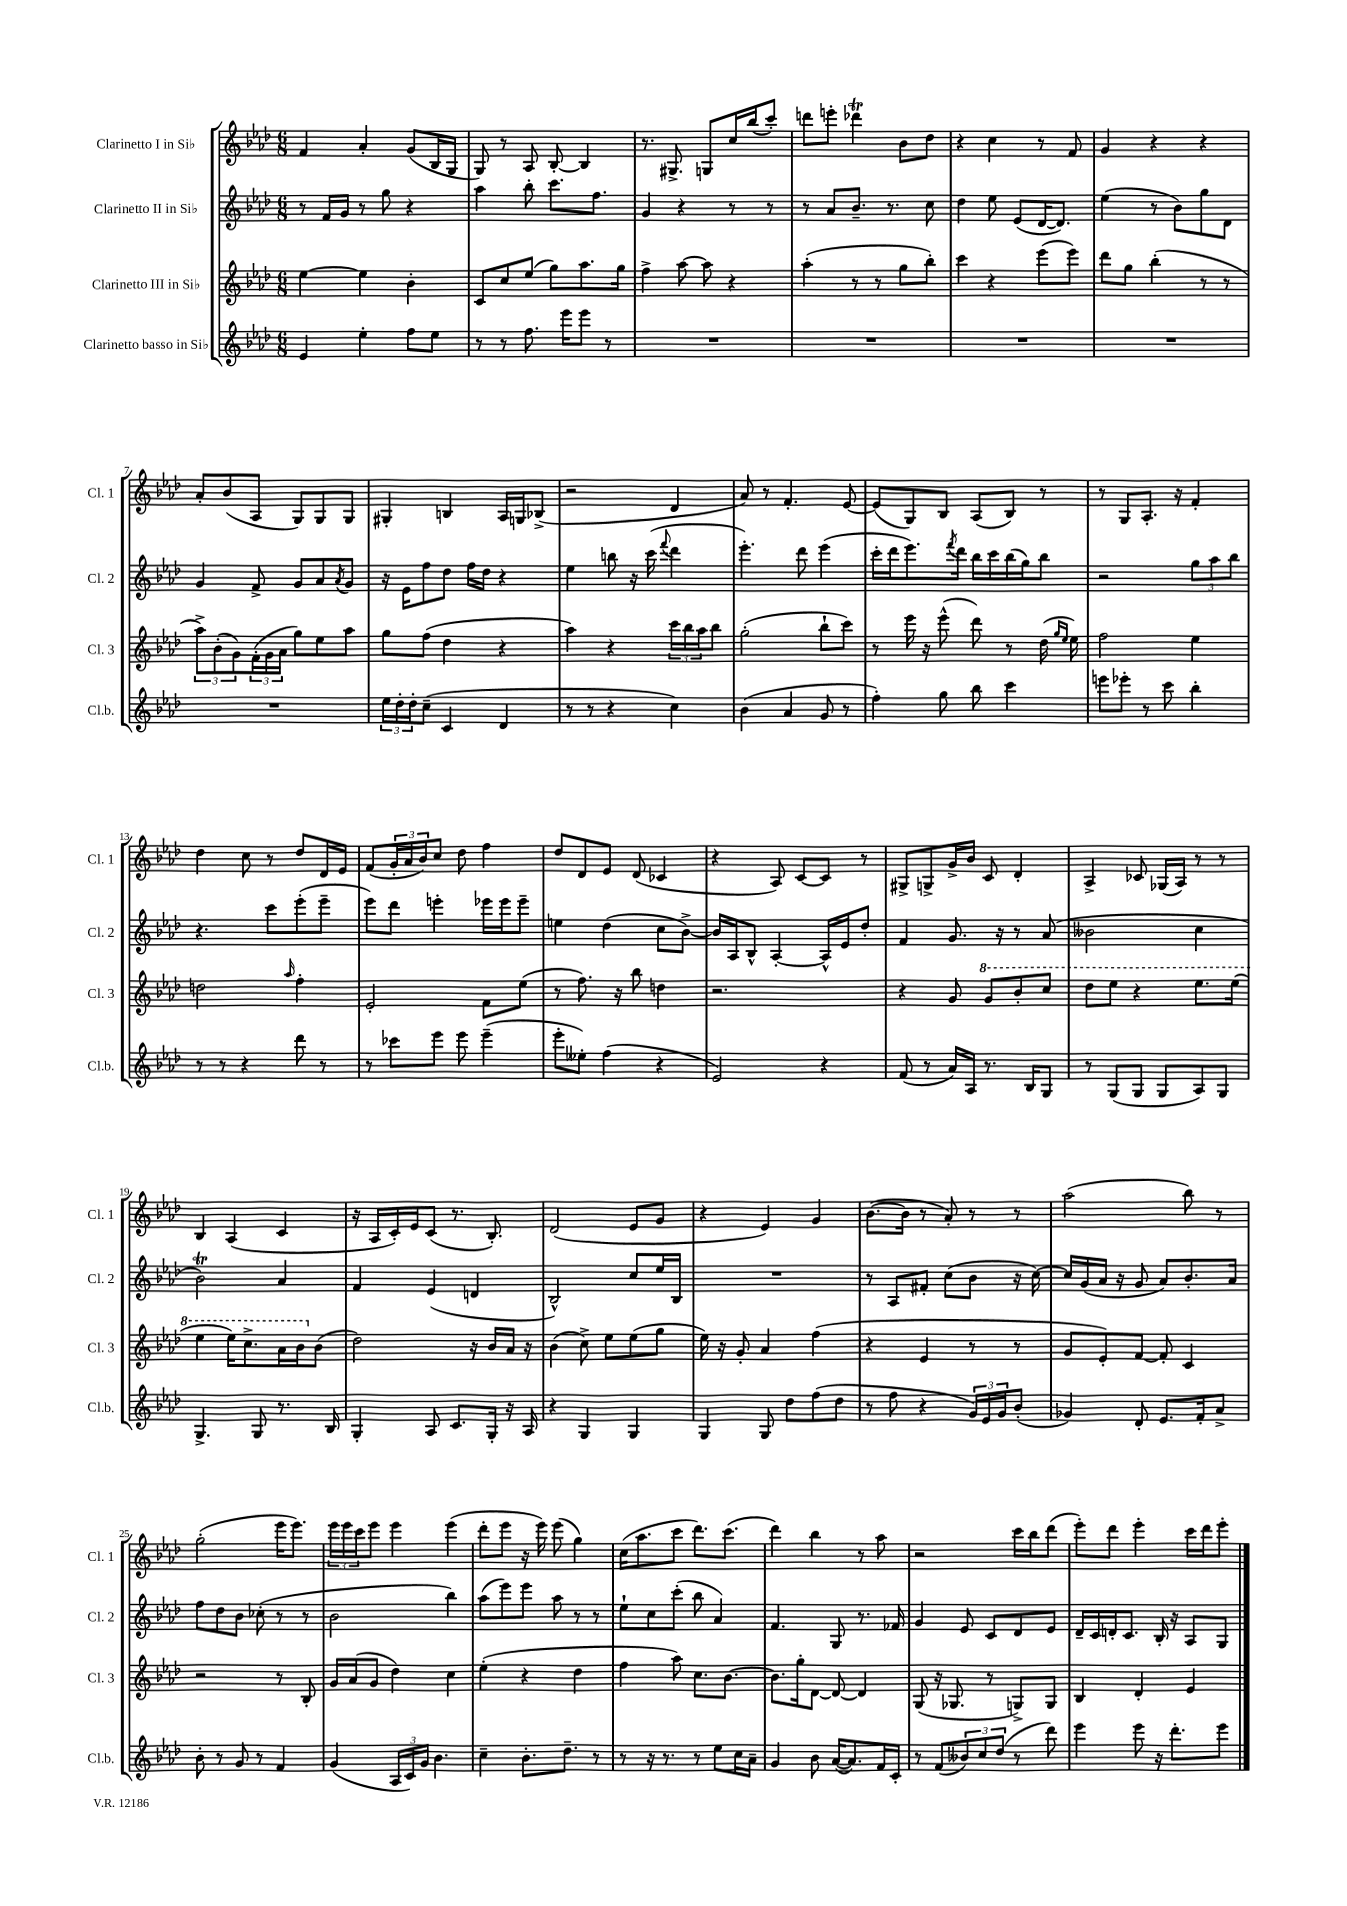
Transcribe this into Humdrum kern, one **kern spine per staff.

**kern	**kern	**kern	**kern
*part4	*part3	*part2	*part1
*staff4	*staff3	*staff2	*staff1
*I"Clarinetto basso in Si♭	*I"Clarinetto III in Si♭	*I"Clarinetto II in Si♭	*I"Clarinetto I in Si♭
*I'Cl.b.	*I'Cl. 3	*I'Cl. 2	*I'Cl. 1
*clefG2	*clefG2	*clefG2	*clefG2
*k[b-e-a-d-]	*k[b-e-a-d-]	*k[b-e-a-d-]	*k[b-e-a-d-]
*M6/8	*M6/8	*M6/8	*M6/8
=1	=1	=1	=1
4e-/	[4ee-\	8r	4f/
.	.	16f/LL	.
.	.	16g/JJ	.
4ee-'\	4ee-\]	8r	4a-'/
.	.	8gg\	.
8ff\L	4b-'\	4r	(8g/L
8ee-\J	.	.	16B-/L
.	.	.	16G/JJ
=2	=2	=2	=2
8r	8c/L	4aa-\	8G/)
8r	8cc/	.	8r
8.ff\	(8ee-/J	8bb-'\	8A-/
.	8gg\L)	8.ccc\L	[8B-'/
16eee-\KL	.	.	.
8eee-\J	8.aa-\	.	4B-/]
.	.	8.ff\J	.
8r	.	.	.
.	16gg\Jk	.	.
=3	=3	=3	=3
2.r	4ff^\	4g/	8.r
.	.	.	8.G#X^/
.	[8aa-\	4r	.
.	8aa-\]	.	8Gn/L
.	4r	8r	16cc/L
.	.	.	(16bb-/J
.	.	8r	8ccc'/J)
=4	=4	=4	=4
2.r	(4aa-'\	8r	8dddn\L
.	.	8a-/L	8eeen'\J
.	8r	8.b-~/J	4ddd-XT\
.	8r	.	.
.	.	8.r	.
.	8gg\L	.	8b-\L
.	8bb-'\J)	8cc\	8dd-\J
=5	=5	=5	=5
2.r	4ccc\	4dd-\	4r
.	4r	8ee-\	4cc\
.	.	(8e-/L	.
.	(8eee-\L	[16d-/K	8r
.	.	8.d-/J])	.
.	8eee-\J)	.	8f/
=6	=6	=6	=6
2.r	8ddd-\L	(4ee-\	4g/
.	8gg\J	.	.
.	(4bb-'\	8r	4r
.	.	8b-\L)	.
.	8r	8gg\	4r
.	8r	8d-\J	.
!!LO:LB:g=z
=7	=7	=7	=7
2.r	12aa-^\L)	4g/	8a-'/L
.	(12b-'\	.	.
.	.	.	(8b-/
.	12g\)	.	.
.	(24f'\L	8f^/	8A-/J
.	24g\	.	.
.	24a-\JJ	.	.
.	8gg\L)	8g/L	8G/L)
.	8ee-\	8a-/	8G/
.	.	8qa-/	.
.	8aa-\J	8g/J	8G/J
=8	=8	=8	=8
24ee-\LL	8gg\L	16r	4G#X'/
24dd-'\	.	.	.
.	.	16e-\KL	.
24dd-'\J	.	.	.
(8cc~\J	(8ff\J	8ff\	.
4c/	4dd-\	8dd-\J	4Bn/
.	.	16ff\LL	.
.	.	16dd-\JJ	.
4d-/	4r	4r	16A-/LL
.	.	.	16Gn/J
.	.	.	(8B-X^/J
=9	=9	=9	=9
8r	4aa-\)	4ee-\	2r
8r	.	.	.
4r	4r	8bbn\	.
.	.	16r	.
.	.	(16ccc\	.
.	.	8qqfff/	.
4cc\)	24ccc\LL	4ddd-\	4d-/
.	24bb-\	.	.
.	24aa-\J	.	.
.	8bb-\J	.	.
=10	=10	=10	=10
(4b-\	(2gg'\	4.eee-'\)	8a-/)
.	.	.	8r
4a-/	.	.	4.f'/
.	.	8ddd-\	.
8g/	8bb-`\L	(4eee-\	.
8r	8ccc\J)	.	[8e-/
=11	=11	=11	=11
4ff'\)	8r	16ccc'\LL	(8e-/L]
.	.	16ddd-\J	.
.	16eee-\	8.eee-\)	8G/)
.	16r	.	.
8gg\	(8eee-^^\	.	8B-/J
.	.	8qfff/	.
.	.	16ddd-\Jk	.
8bb-\	8ddd-\)	16bb-\LL	(8A-/L
.	.	16ccc\	.
4ccc\	8r	(16bb-\	8B-/J)
.	.	16gg\J)	.
.	(16dd-\	8bb-\J	8r
.	16qqgg/LL	.	.
.	16qqee-/JJ	.	.
.	16ee-\)	.	.
=12	=12	=12	=12
8eeen\L	2ff\	2r	8r
8eee-X'\J	.	.	8G/L
8r	.	.	8.A-'/J
8ccc\	.	.	.
.	.	.	16r
4bb-'\	4ee-\	12gg\L	4f'/
.	.	12aa-\	.
.	.	12bb-\J	.
!!LO:LB:g=z
=13	=13	=13	=13
8r	2ddn\	4.r	4dd-\
8r	.	.	.
4r	.	.	8cc\
.	.	8ccc\L	8r
.	16qqaa-/	.	.
8ddd-\	4ff'\	(8eee-'\	8dd-/L
8r	.	8eee-~\J	16d-/L
.	.	.	16e-/JJ
=14	=14	=14	=14
8r	2e-'/	8eee-\L)	(8f/L
8ccc-X\L	.	8ddd-\J	24g'/L
.	.	.	24a-/
.	.	.	24b-/J)
8eee-\J	.	4eeen'\	8cc/J
8eee-\	.	.	8dd-\
(4eee-~\	8f\L	16eee-X\LL	4ff\
.	.	16eee-\J	.
.	(8ee-\J	8eee-~\J	.
=15	=15	=15	=15
8eee-'\L	8r	4een\	8dd-/L
8ee--X'\J)	8.ff\)	.	8d-/
(4ff\	.	(4dd-\	8e-/J
.	16r	.	.
.	8bb-\	.	(8d-/
4r	4ddn\	8cc\L	4c-X/
.	.	[8b-^\J)	.
=16	=16	=16	=16
2e-/)	2.r	16b-/LL]	4r
.	.	16A-/J	.
.	.	8B-^^/J	.
.	.	[4A-'/	8A-/)
.	.	.	[8c/L
4r	.	16A-^^/LL]	8c/J]
.	.	16e-/J	.
.	.	8dd-'/J	8r
=17	=17	=17	=17
(8f/	4r	4f/	8G#X^/L
8r	.	.	8Gn^/
16a-/LL)	8g/	8.g/	16g^/L
16A-/JJ	.	.	16b-/JJ
*	*8va	*	*
8.r	8gg/L	.	8c/
.	.	16r	.
.	8bb-'/	8r	4d-'/
16B-/KL	.	.	.
8G/J	8ccc/J	(8a-/	.
=18	=18	=18	=18
8r	8ddd-\L	2b--X\	4A-^/
(8G/L	8eee-\J	.	.
8G/J	4r	.	8c-X/
8G/L	.	.	(16G-X/LL
.	.	.	16A-/JJ)
8A-/)	8.eee-\L	4cc\	8r
8G/J	.	.	8r
.	(16eee-\Jk	.	.
!!LO:LB:g=z
=19	=19	=19	=19
4.G^/	4eee-\	2b-T\)	4B-/
.	16eee-\KL)	.	(4A-/
.	8.ccc^\	.	.
8G/	.	.	.
8.r	16aa-\L	4a-/	4c/
.	16bb-\J	.	.
*	*X8va	*	*
.	(8b-\J	.	.
16B-/	.	.	.
=20	=20	=20	=20
4G'/	2dd-\)	4f/	16r
.	.	.	16A-/LL
.	.	.	16c'/)
.	.	.	16e-/J
8A-/	.	(4e-/	(8c/J
8.c/L	.	.	8.r
.	16r	4dn/	.
16G'/Jk	16b-/LL	.	8.B-'/)
16r	16a-/JJ	.	.
16A-/	16r	.	.
=21	=21	=21	=21
4r	(4b-\	2B-^^/)	(2d-/
4G/	8cc^\)	.	.
.	8ee-\L	.	.
4G/	(8ee-\	8cc/L	8e-/L
.	8gg\J	16ee-/L	8g/J
.	.	16B-/JJ	.
=22	=22	=22	=22
4G/	16ee-\)	2.r	4r
.	16r	.	.
.	8g'/	.	.
8G/	4a-/	.	4e-/)
8dd-\L	.	.	.
(8ff\	(4ff\	.	4g/
8dd-\J	.	.	.
=23	=23	=23	=23
8r	4r	8r	([8.b-\L
8ff\	.	8A-/L	.
.	.	.	16b-\Jk]
4r	4e-/	8f#X'/J	8r
.	.	(8cc\L	8a-'/)
24g/LL)	8r	8b-\J	8r
24e-/	.	.	.
24g/J	.	.	.
(8b-'/J	8r	16r	8r
.	.	[16cc\)	.
=24	=24	=24	=24
4g-X/)	8g/L	16cc/LL]	(2aa-\
.	.	(16g/	.
.	8e-'/)	16a-/JJ	.
.	.	16r	.
8d-'/	[8f/J	8g/	.
8.e-/L	8f'/]	8a-/L)	.
.	4c/	8.b-'/	8bb-\)
16f'/k	.	.	.
8a-^/J	.	.	8r
.	.	16a-/Jk	.
!!LO:LB:g=z
=25	=25	=25	=25
8b-'\	2r	8ff\L	(2gg'\
8r	.	8dd-\	.
8g/	.	8b-\J	.
8r	.	(8cc-X'\	.
4f/	8r	8r	16eee-\KL
.	.	.	8.eee-\J)
.	8B-'/	8r	.
=26	=26	=26	=26
(4g/	16g/LL	2b-\	24eee-\LL
.	.	.	24eee-\
.	(16a-/J	.	.
.	.	.	24ccc\J
.	8g/J	.	8eee-\J
24A-/LL	4dd-\)	.	4eee-\
24c/)	.	.	.
24g/JJ	.	.	.
4.b-\	.	.	.
.	4cc\	4bb-\)	(4eee-\
=27	=27	=27	=27
4cc~\	(4ee-'\	(8aa-\L	8ddd-'\L
.	.	8eee-\)	8eee-\J
8.b-'\L	4r	8eee-\J	16r
.	.	.	16eee-\)
.	.	8aa-\	(8eee-\
8.dd-~\J	.	.	.
.	4dd-\	8r	4gg\)
8r	.	8r	.
=28	=28	=28	=28
8r	4ff\	8ee-`\L	(16cc\KL
.	.	.	8.aa-\
16r	.	8cc\	.
8.r	.	.	.
.	8aa-\)	(8ccc'\J	8ccc\J
8r	8.cc\L	8bb-\	8.ddd-\L)
8ee-\L	.	4a-/)	.
.	[8.b-\J	.	(8.ccc\J
16cc\L	.	.	.
16a-~\JJ	.	.	.
=29	=29	=29	=29
4g/	8.b-\L]	4.f/	4ddd-\)
.	16gg'\k	.	.
8b-\	[8d-\J	.	4bb-\
([16a-/KL	8d-/_	8G/	.
8.a-/])	.	.	.
.	4d-/]	8.r	8r
16f/L	.	.	8aa-\
16c'/JJ	.	16f-X/	.
=30	=30	=30	=30
8r	(8G/	4g/	2r
(8f/L	16r	.	.
.	8.G-X/	.	.
12b--X/)	.	8e-/	.
12cc/	.	.	.
.	8r	8c/L	.
(12dd-/J	.	.	.
8r	8Gn^/L)	8d-/	16ccc\LL
.	.	.	16bb-\J
8ddd-\)	8G/J	8e-/J	(8ddd-\J
=31	=31	=31	=31
4eee-\	4B-/	16d-~/LL	8eee-'\L)
.	.	16c/	.
.	.	16dn'/J	8ddd-\J
.	.	8.c/J	.
8eee-\	4d-'/	.	4eee-'\
16r	.	16B-'/	.
8.ddd-'\L	.	16r	.
.	4e-/	8A-/L	16ccc\LL
.	.	.	16ddd-\J
8eee-\J	.	8G/J	8eee-'\J
==	==	==	==
*-	*-	*-	*-
